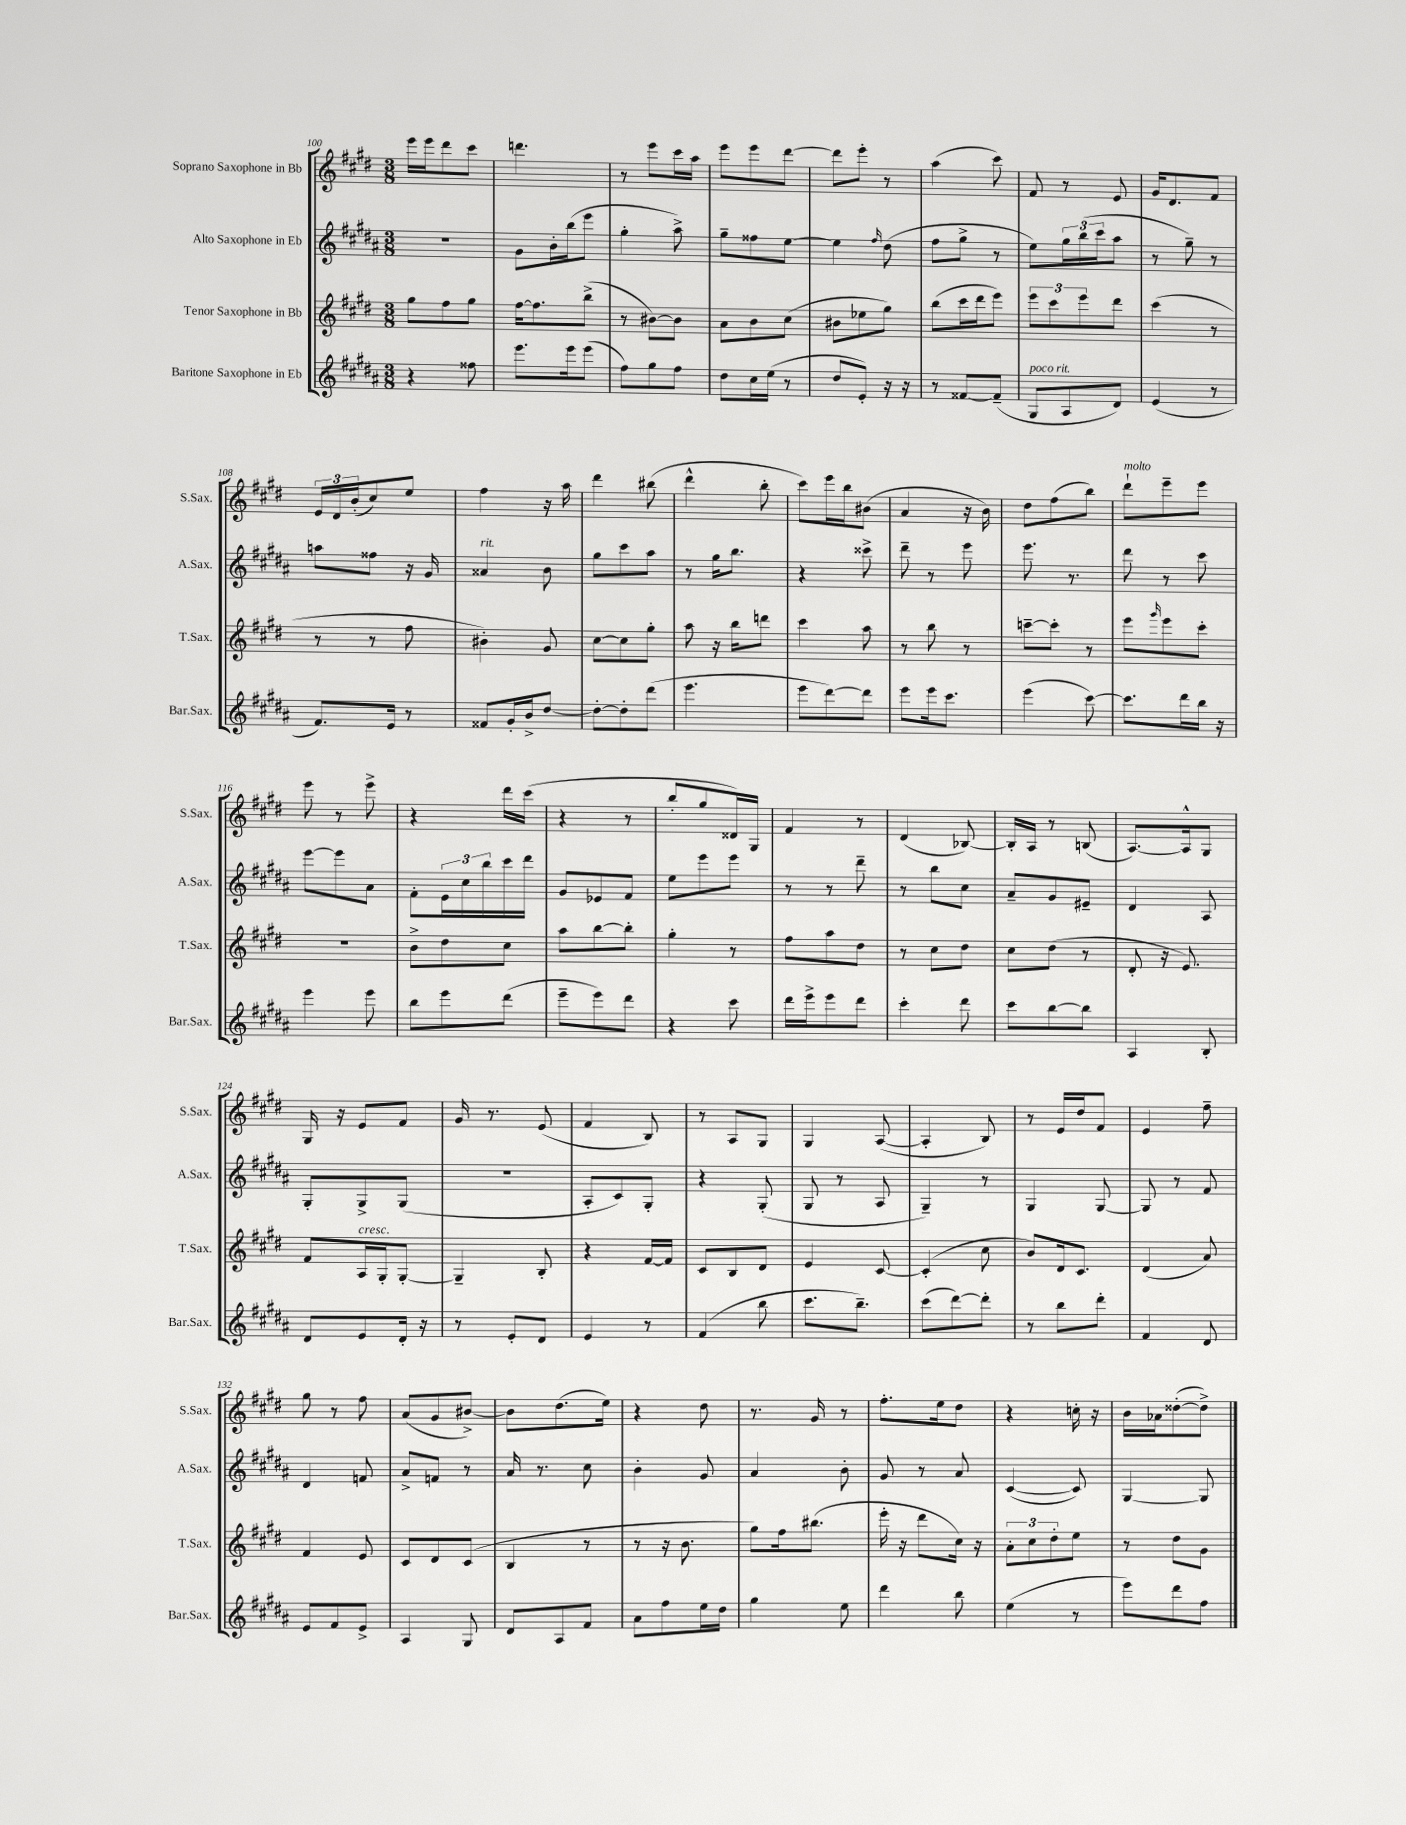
<<
\new StaffGroup <<
\new Staff = "s0" \with { instrumentName = "Soprano Saxophone in Bb" shortInstrumentName = "S.Sax." } {
    \clef treble \key e \major \numericTimeSignature \time 3/8
    e'''16 e'''16 dis'''8 cis'''8 |
    d'''4. |
    r8 e'''8 cis'''16 a''16 |
    e'''8 e'''8 dis'''8~ |
    dis'''8 e'''8-. r8 |
    a''4( cis'''8) |
    fis'8 r8 e'8 |
    gis'16 dis'8. fis'8 |
    \tuplet 3/2 { e'16 dis'16 b'16-.( } cis''8) e''8 |
    fis''4 r16 a''16 |
    dis'''4 bis''8( |
    dis'''4-^ b''8-. |
    cis'''8) e'''16 b''16 bis'8( |
    a'4 r16 b'16) |
    dis''8 fis''8( b''8) |
    dis'''8-!^\markup { \italic "molto" } e'''8-- e'''8 |
    e'''8 r8 e'''8-> |
    r4 dis'''16 cis'''16( |
    r4 r8 |
    b''8-. gis''8 disis'16) gis16 |
    fis'4 r8 |
    dis'4( bes8~) |
    bes16-. a16 r8 b8( |
    a8.~) a16-^ gis8 |
    gis16 r16 e'8 fis'8 |
    gis'16 r8. e'8( |
    fis'4 b8) |
    r8 a8 gis8 |
    gis4 a8~( |
    a4-. b8) |
    r8 e'16 dis''16 fis'8 |
    e'4 fis''8-- |
    gis''8 r8 fis''8 |
    a'8( gis'8 bis'8~->) |
    bis'8 dis''8.( e''16) |
    r4 dis''8 |
    r8. gis'16 r8 |
    fis''8.-. e''16 dis''8 |
    r4 c''16-. r16 |
    b'16 aes'16 disis''8~-.( disis''8->) \bar "|." |
}
\new Staff = "s1" \with { instrumentName = "Alto Saxophone in Eb" shortInstrumentName = "A.Sax." } {
    \clef treble \key b \major \numericTimeSignature \time 3/8
    R4. |
    gis'8 b'16-. b''16( e'''8 |
    gis''4-. ais''8->) |
    gis''8-- fisis''8 e''8~ |
    e''4 \grace { fis''16 } dis''8( |
    fis''8 gis''8-> r8 |
    e''8) \tuplet 3/2 { gis''16 b''16( cis'''16 } ais''8 |
    r8 gis''8--) r8 |
    a''8 fisis''8 r16 gis'16 |
    aisis'4^\markup { \italic "rit." } b'8 |
    gis''8 cis'''8 ais''8 |
    r8 gis''16 b''8. |
    r4 cisis'''8-> |
    dis'''8-- r8 e'''8 |
    e'''8. r8. |
    dis'''8 r8 cis'''8 |
    e'''8~ e'''8 ais'8 |
    fis'8-. \tuplet 3/2 { e'16 cis''16 b''16 } cis'''16 dis'''16 |
    gis'8 ees'8 fis'8 |
    e''8 e'''8 e'''8 |
    r8 r8 dis'''8-- |
    r8 b''8 cis''8 |
    ais'8-- gis'8 eis'8-- |
    dis'4 ais8 |
    gis8-. gis8-> gis8( |
    r4. |
    ais8-. cis'8) gis8-. |
    r4 gis8-.( |
    gis8 r8 ais8 |
    gis4--) r8 |
    gis4 gis8~ |
    gis8 r8 fis'8 |
    dis'4 f'8 |
    ais'8-> f'8 r8 |
    ais'16 r8. cis''8 |
    b'4-. gis'8 |
    ais'4 b'8-. |
    gis'8 r8 ais'8 |
    cis'4~( cis'8) |
    gis4~ gis8 \bar "|." |
}
\new Staff = "s2" \with { instrumentName = "Tenor Saxophone in Bb" shortInstrumentName = "T.Sax." } {
    \clef treble \key e \major \numericTimeSignature \time 3/8
    gis''8 fis''8 gis''8 |
    fis''16~ fis''8. b''8->( |
    r8 bis'8~) bis'8 |
    a'8 b'8 cis''8( |
    bis'8 ees''8 gis''8) |
    b''8( cis'''16 dis'''16 e'''8) |
    \tuplet 3/2 { e'''8 cis'''8 e'''8 } dis'''8 |
    cis'''4( r8 |
    r8 r8 fis''8 |
    bis'4-.) gis'8 |
    cis''8~ cis''8 gis''8-. |
    a''8 r16 b''16 d'''8 |
    cis'''4 a''8 |
    r8 b''8 r8 |
    c'''8~-- c'''8-. r8 |
    e'''8 \grace { gis'''16 } e'''8 cis'''8-. |
    R4. |
    b'8-> dis''8 cis''8 |
    a''8 b''8~ b''8-. |
    gis''4-. r8 |
    fis''8 a''8 dis''8 |
    r8 cis''8 dis''8 |
    cis''8 dis''8( r8 |
    dis'8-. r16 e'8.) |
    fis'8 a16^\markup { \italic "cresc." } gis16-. gis8~-. |
    gis4-- b8-. |
    r4 fis'16~ fis'16 |
    cis'8 b8 dis'8 |
    e'4 cis'8~ |
    cis'4-.( cis''8 |
    b'8) dis'16 cis'8. |
    dis'4( a'8) |
    fis'4 e'8 |
    cis'8 dis'8 cis'8( |
    b4 r8 |
    r8 r16 b'8. |
    gis''8) fis''16 bis''8.( |
    e'''16-. r16 dis'''8 cis''16) r16 |
    \tuplet 3/2 { a'8-. cis''8 dis''8-. } e''8 |
    r8 dis''8 gis'8 \bar "|." |
}
\new Staff = "s3" \with { instrumentName = "Baritone Saxophone in Eb" shortInstrumentName = "Bar.Sax." } {
    \clef treble \key b \major \numericTimeSignature \time 3/8
    r4 fisis''8 |
    e'''8. e'''16 e'''8( |
    fis''8) gis''8 fis''8 |
    dis''8 cis''16 e''16( r8 |
    dis''8 e'8-.) r16 r16 |
    r8 fisis'8~ fisis'8--( |
    gis8^\markup { \italic "poco rit." } ais8 dis'8) |
    e'4( r8 |
    fis'8.) e'16 r8 |
    fisis'8 gis'16-. b'16-> dis''8~ |
    dis''8~-. dis''8-. dis'''8( |
    e'''4. |
    e'''8 dis'''8~) dis'''8 |
    e'''8 e'''16 cis'''8. |
    e'''4( cis'''8~) |
    cis'''8. dis'''16 b''16 r16 |
    e'''4 e'''8 |
    b''8 e'''8 dis'''8( |
    e'''8-- e'''8) dis'''8 |
    r4 cis'''8 |
    dis'''16 e'''16-> e'''8 dis'''8 |
    cis'''4-. dis'''8 |
    cis'''8 b''8~ b''8 |
    ais4 b8-. |
    dis'8 e'8 dis'16-. r16 |
    r8 e'8-. dis'8 |
    e'4 r8 |
    fis'4( b''8 |
    cis'''8. b''8.--) |
    cis'''8( dis'''8~) dis'''8-. |
    r8 b''8 dis'''8-. |
    fis'4 dis'8 |
    e'8 fis'8 e'8-> |
    ais4 gis8 |
    dis'8 ais8 fis'8 |
    ais'8 fis''8 e''16 dis''16 |
    gis''4 e''8 |
    dis'''4 b''8 |
    e''4( r8 |
    e'''8) dis'''8 fis''8 \bar "|." |
}
>>
>>
\layout { \context { \Score currentBarNumber = #100 } }
